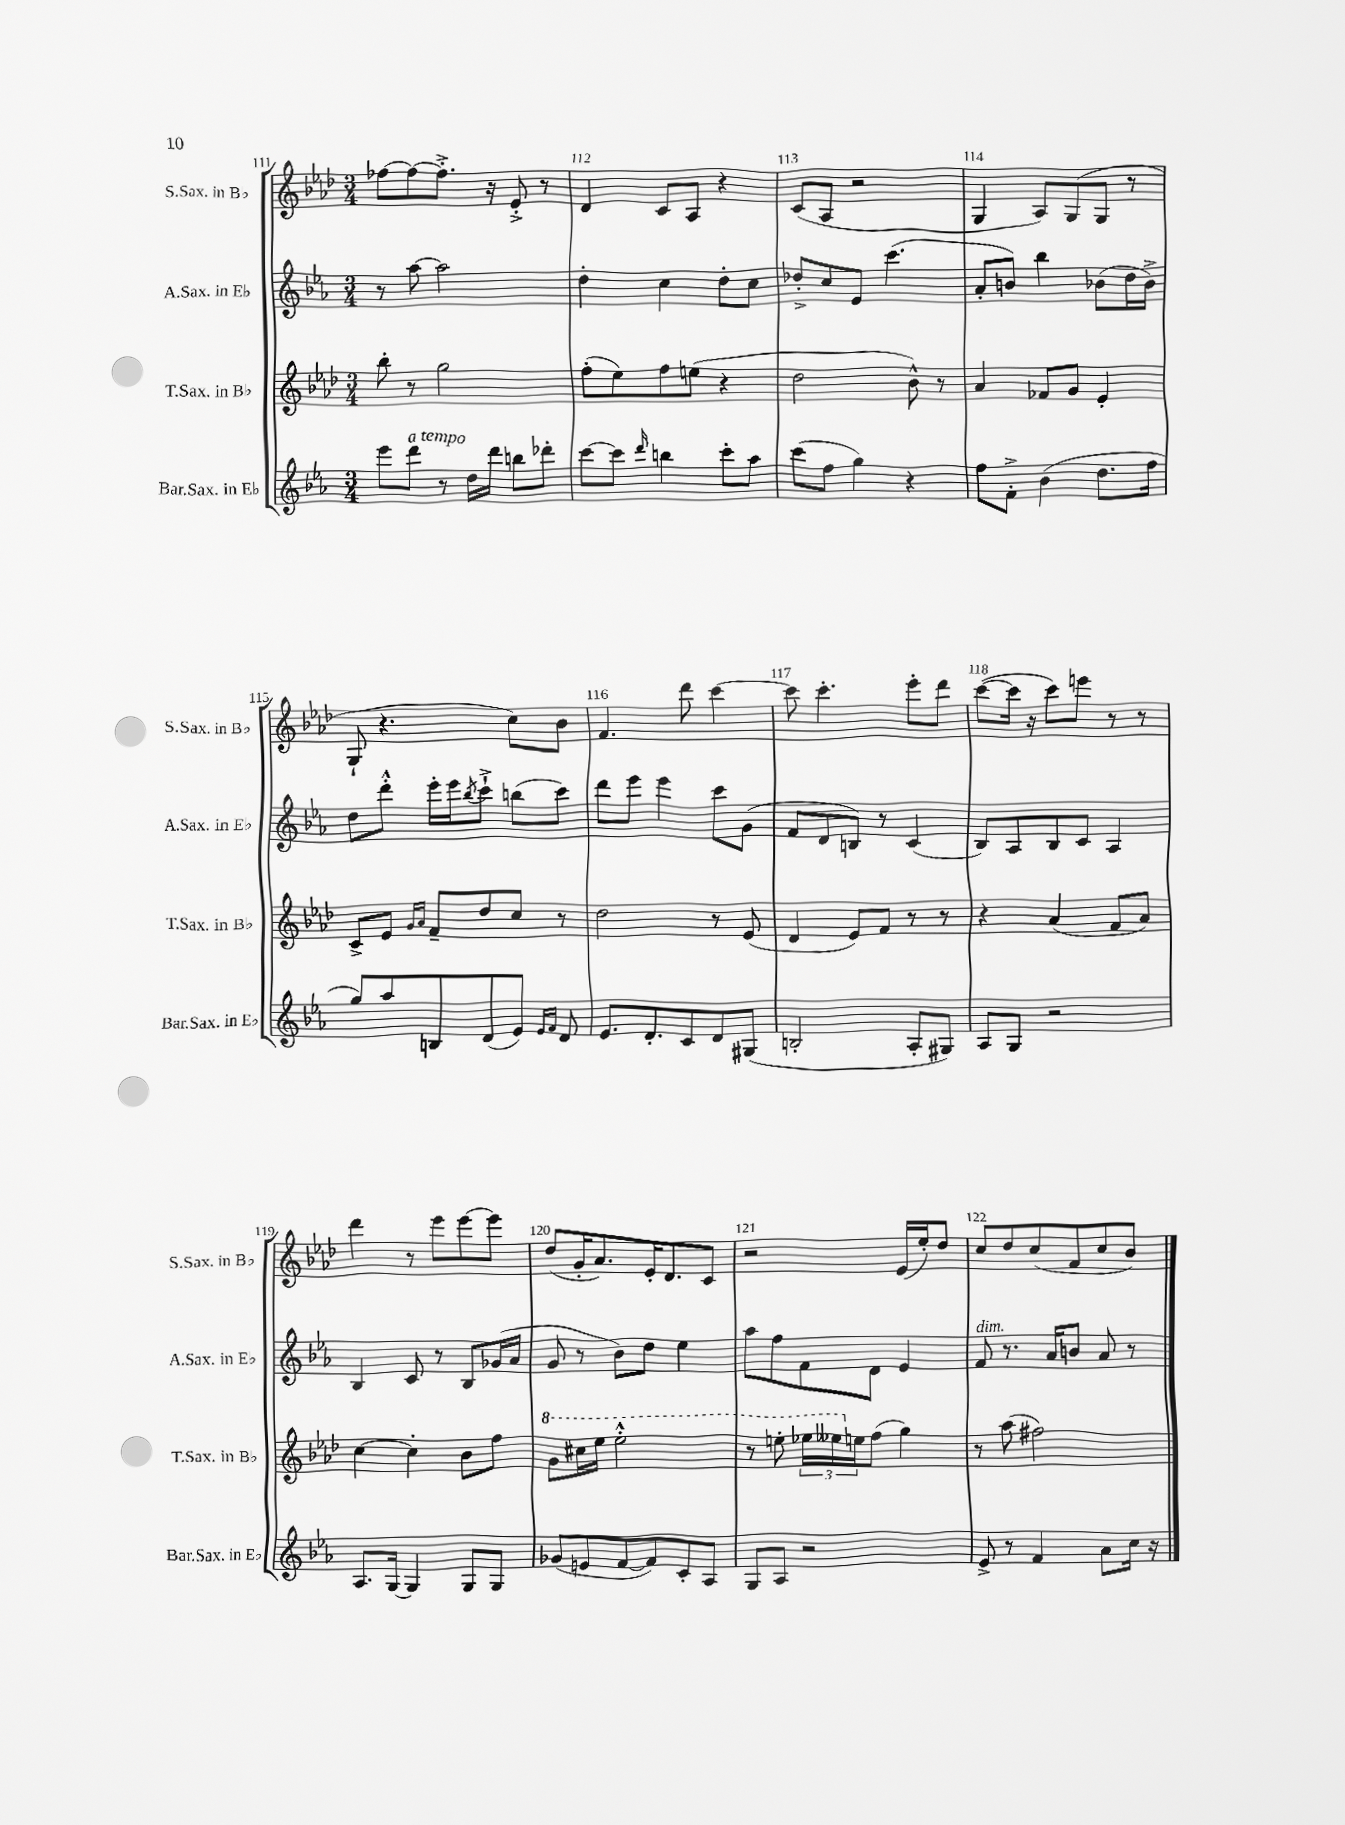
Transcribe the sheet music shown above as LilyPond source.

<<
\new StaffGroup <<
\new Staff = "s0" \with { instrumentName = "S.Sax. in Bb" shortInstrumentName = "S.Sax. in Bb" } {
    \clef treble \key aes \major \numericTimeSignature \time 3/4
    fes''8~ fes''8~ fes''8.-.-> r16 ees'8-.-> r8 |
    des'4 c'8 aes8 r4 |
    c'8( aes8 r2 |
    g4 aes8) g8( g8 r8 |
    g8-! r4. c''8) bes'8 |
    f'4. des'''8 c'''4~ |
    c'''8 c'''4.-. ees'''8-. des'''8 |
    c'''8~( c'''16 r16 c'''8) e'''8 r8 r8 |
    des'''4 r8 ees'''8 ees'''8~ ees'''8 |
    des''8( g'16-. aes'8.) ees'16-. des'8. c'8 |
    r2 ees'16( ees''16-.) des''8 |
    c''8 des''8 c''8( f'8 c''8 bes'8) \bar "|." |
}
\new Staff = "s1" \with { instrumentName = "A.Sax. in Eb" shortInstrumentName = "A.Sax. in Eb" } {
    \clef treble \key ees \major \numericTimeSignature \time 3/4
    r8 aes''8~ aes''2 |
    d''4-. c''4 d''8-. c''8 |
    des''8-.-> c''8 ees'8 c'''4.( |
    aes'8-. b'8) bes''4 bes'8( d''16 bes'16->) |
    d''8 d'''8-.-^ ees'''16-. ees'''16 \acciaccatura { bes''8 } c'''8-!-> b''8( c'''8) |
    d'''8 ees'''8 ees'''4 c'''8 g'8( |
    f'8 d'8 b8) r8 c'4( |
    bes8) aes8 bes8 c'8 aes4 |
    bes4 c'8 r8 bes8 ges'16( aes'16 |
    g'8 r8 bes'8) d''8 ees''4 |
    aes''8 f''8 f'8 d'8 ees'4 |
    f'8^\markup { \italic "dim." } r8. aes'16 b'8 aes'8 r8 \bar "|." |
}
\new Staff = "s2" \with { instrumentName = "T.Sax. in Bb" shortInstrumentName = "T.Sax. in Bb" } {
    \clef treble \key aes \major \numericTimeSignature \time 3/4
    bes''8-. r8 g''2 |
    f''8-.( ees''8) f''8 e''8( r4 |
    des''2 bes'8-^) r8 |
    aes'4 fes'8 g'8 ees'4-. |
    c'8-> ees'8 \grace { g'16 aes'16 } f'8-- des''8 c''8 r8 |
    des''2 r8 ees'8( |
    des'4 ees'8) f'8 r8 r8 |
    r4 aes'4( f'8 aes'8) |
    c''4~ c''4-. bes'8 f''8 |
    \ottava #1 g''8 cis'''16 ees'''16 ees'''2-.-^ |
    r8 e'''8-. \tuplet 3/2 { ees'''16 eeses'''16 \ottava #0 e''16 } f''8( g''4) |
    r8 aes''8( fis''2) \bar "|." |
}
\new Staff = "s3" \with { instrumentName = "Bar.Sax. in Eb" shortInstrumentName = "Bar.Sax. in Eb" } {
    \clef treble \key ees \major \numericTimeSignature \time 3/4
    ees'''8 d'''8^\markup { \italic "a tempo" } r8 d''16 d'''16 b''8 des'''8-. |
    c'''8~ c'''8 \grace { d'''16 } b''4 c'''8-. aes''8 |
    c'''8( f''8 g''4) r4 |
    f''8 f'8-.-> bes'4( d''8. f''16 |
    g''8) aes''8 b8 d'8( ees'8) \grace { ees'16 f'16 } d'8 |
    ees'8. d'8.-. c'8 d'8 gis8( |
    b2-. aes8-. gis8) |
    aes8 g8 r2 |
    aes8. g16~ g4 g8 g8 |
    ges'8( e'8 f'8~ f'8) c'8-. aes8 |
    g8 aes8 r2 |
    ees'8-> r8 f'4 aes'8 c''16 r16 \bar "|." |
}
>>
>>
\layout { \context { \Score currentBarNumber = #111 \override BarNumber.break-visibility = ##(#f #t #t) barNumberVisibility = #all-bar-numbers-visible } }
